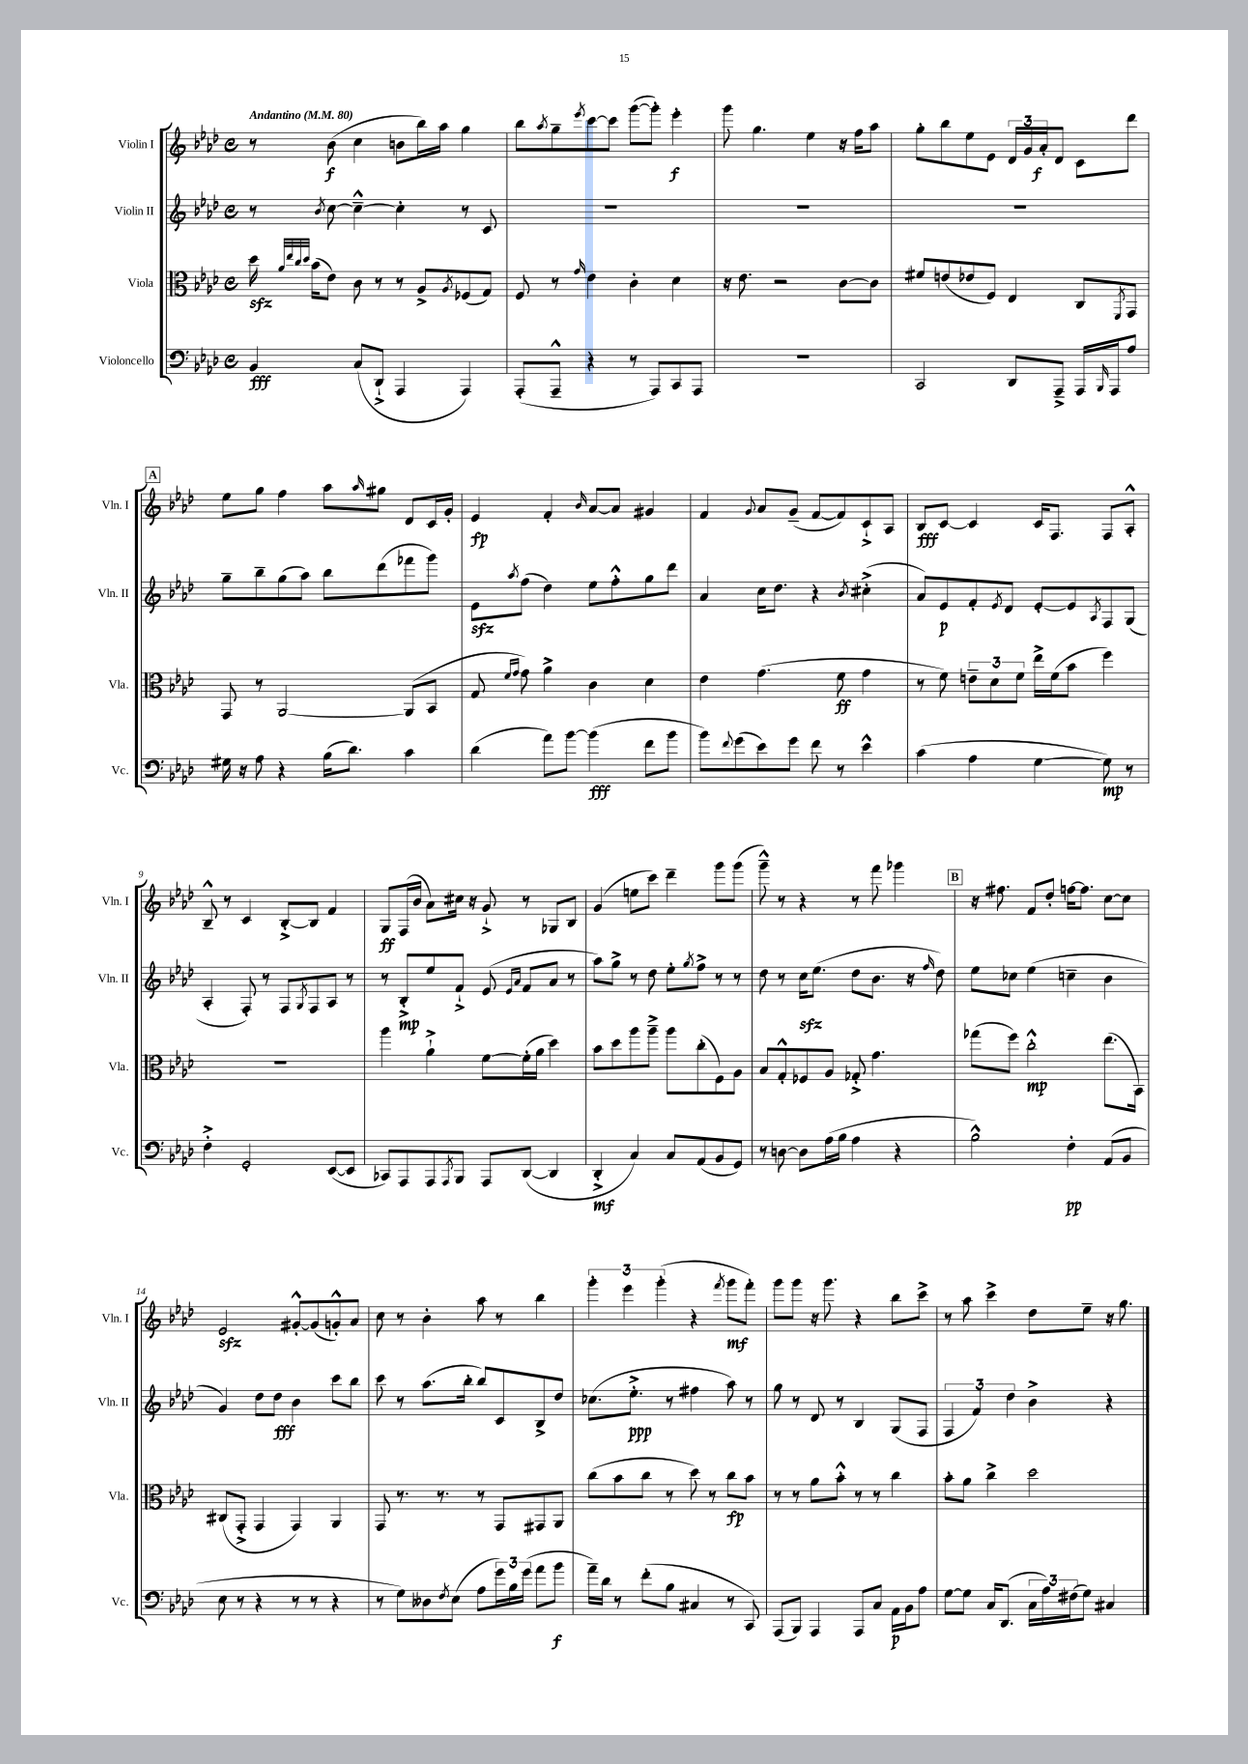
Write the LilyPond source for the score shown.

<<
\new StaffGroup <<
\new Staff = "s0" \with { instrumentName = "Violin I" shortInstrumentName = "Vln. I" } {
    \clef treble \key aes \major \defaultTimeSignature \time 4/4 \tempo "Andantino" 4 = 80
    r8 bes'8\f( c''4 b'8 bes''16) aes''16 g''4 |
    bes''8 \acciaccatura { aes''8 } g''8-- \acciaccatura { ees'''8 } c'''8~ c'''8 g'''8~( g'''8-.) ees'''4-.\f |
    g'''8 g''4. ees''4 r16 f''16 aes''8 |
    g''8-. bes''8 ees''8 ees'8 \tuplet 3/2 { des'16 g'16 aes'16-.\f } des'8 c'8 des'''8 |
    \mark \markup { \box "A" } ees''8 g''8 f''4 aes''8 \grace { aes''16 } gis''8 des'8 c'16 g'16-. |
    ees'4\fp f'4-. \grace { bes'16 } aes'8~ aes'8 gis'4 |
    f'4 \appoggiatura { g'8 } aes'8 g'8--( f'8~ f'8) c'8-!-> aes8 |
    bes8\fff c'8~ c'4 c'16 f8. f8 aes8-.-^ |
    bes8---^ r8 c'4 bes8~-.-> bes8 f'4 |
    g8\ff f16( bes'16 aes'8) cis''16 r16 g'8-!-> r8 ges8 bes8 |
    g'4( e''8 c'''8) des'''4-- g'''8 g'''8( |
    g'''8---^) r8 r4 r8 f'''8 ges'''4 |
    \mark \markup { \box "B" } r16 fis''8. f'8 des''8-. f''16~ f''8. c''8~ c''8 |
    ees'2\sfz gis'8~-.-^ gis'8( g'8-.-^) aes'8 |
    c''8 r8 bes'4-. aes''8 r8 bes''4 |
    \tuplet 3/2 { g'''4-. ees'''4 g'''4-.( } r4 \acciaccatura { f'''8 } g'''8\mf f'''8-.) |
    g'''8 g'''8 r16 g'''8. r4 bes''8 c'''8-> |
    r8 aes''8 c'''4-> des''8 ees''8-- r16 g''8. \bar "|." |
}
\new Staff = "s1" \with { instrumentName = "Violin II" shortInstrumentName = "Vln. II" } {
    \clef treble \key aes \major \defaultTimeSignature \time 4/4
    r8 \acciaccatura { bes'8 } c''8~ c''4~---^ c''4-. r8 c'8 |
    R1 |
    R1 |
    R1 |
    \mark \markup { \box "A" } g''8-- bes''8-- g''8( aes''8) bes''8 des'''8( fes'''8 g'''8) |
    ees'8\sfz \acciaccatura { aes''8 } f''8( des''4) ees''8 f''8-.-^ g''8 des'''8 |
    aes'4 c''16 des''8. r4 \acciaccatura { bes'8 } cis''4-.->( |
    aes'8) ees'8\p f'8-. \acciaccatura { ees'8 } des'8 ees'8~-. ees'8 \acciaccatura { aes8 } f8 g8( |
    aes4-. f8-.) r8 f8 \acciaccatura { g8 } f8 aes8 r8 |
    r8 bes8-.->\mp ees''8 f'8-!-> ees'8( \grace { ees'16 aes'16 } f'8 aes'8 r8 |
    aes''8) g''8-> r8 des''8 ees''8-. \acciaccatura { g''8 } f''8-> r8 r8 |
    des''8 r8 c''16\sfz ees''8.( des''8 bes'8. r16 \grace { f''16 } des''8) |
    \mark \markup { \box "B" } ees''8 ces''8 ees''4( c''4-- bes'4 |
    g'4) des''8 des''8\fff bes'4 c'''8 bes''8 |
    c'''8 r8 aes''8.( bes''16-. bes''8) c'8 bes8-> des''8 |
    ces''8.( ees''8.-.->\ppp r8 fis''4 aes''8) r8 |
    g''8 r8 des'8 r8 bes4 g8( f8 |
    \tuplet 3/2 { f4 f'4) des''4 } bes'4-> r4 \bar "|." |
}
\new Staff = "s2" \with { instrumentName = "Viola" shortInstrumentName = "Vla." } {
    \clef alto \key aes \major \defaultTimeSignature \time 4/4
    des''16\sfz \grace { aes'32 ees''32 c''32 des''32 } bes'16( ees'8) c'8 r8 r8 aes8-> \acciaccatura { aes8 } fes8( g8) |
    f8 r8 \grace { g'16 } ees'4 c'4-. des'4 |
    r16 ees'8. r2 c'8~ c'8 |
    fis'8 e'8( ees'8 f8) ees4 c8 \acciaccatura { f,8 } g,8 |
    \mark \markup { \box "A" } g,8 r8 aes,2~ aes,8( bes,8 |
    g8 \grace { f'16 g'16 } g'8) aes'4-> c'4 des'4 |
    ees'4 g'4.( f'8\ff g'4 |
    r8 f'8) \tuplet 3/2 { e'8-- des'8 f'8 } ees''16-> f'16( bes'8 f''4) |
    R1 |
    aes''4 aes'4-!-> f'8~ f'16-.( aes'16 des''4) |
    bes'8 des''8 aes''8 aes''8---> aes''8 c''8-.( f8) aes8 |
    bes8 g8-.-^ fes8 aes8 ges8-.-> g'4. |
    \mark \markup { \box "B" } ges''8( f''8) c''2-.-^\mp ees''8.( bes,16) |
    cis8( g,8-.-> g,4 g,4) aes,4 |
    g,8 r8. r8. r8 g,8 gis,8 aes,8 |
    c''8( bes'8 c''8 r8 des''8) r8 c''8\fp bes'8 |
    r8 r8 aes'8 bes'8-.-^ r8 r8 c''4 |
    bes'8-. aes'8 c''4-> des''2 \bar "|." |
}
\new Staff = "s3" \with { instrumentName = "Violoncello" shortInstrumentName = "Vc." } {
    \clef bass \key aes \major \defaultTimeSignature \time 4/4
    bes,4\fff c8( des,8-!-> aes,,4 aes,,4) |
    aes,,8-.( aes,,8---^ r4 r8 aes,,8) c,8 aes,,8 |
    R1 |
    c,2 des,8 aes,,8---> aes,,16 \grace { bes,,16 } aes,,16 aes8 |
    \mark \markup { \box "A" } gis16 r16 aes8 r4 bes16( des'8.) c'4 |
    des'4( aes'8) bes'8~ bes'4\fff( f'8 bes'8 |
    bes'8) \appoggiatura { f'8 } g'8( ees'8) g'8 f'8 r8 ees'4-^ |
    c'4( aes4 g4~ g8\mp) r8 |
    f4-.-> g,2-. ees,8~( ees,8 |
    ces,8) aes,,8 aes,,8 \acciaccatura { aes,,8 } bes,,8 aes,,8 des,8~( des,4 |
    des,4-.->\mf c4) c8 aes,8( bes,8 g,8) |
    r8 d8~ d8 aes16( bes16 aes4 r4 |
    \mark \markup { \box "B" } bes2-^) f4-.\pp aes,8( bes,8 |
    ees8 r8 r4 r8 r8 r4 |
    r8 g8) deses8 \acciaccatura { f8 } ees8( aes8 \tuplet 3/2 { g'16) bes16 g'16( } aes'8 bes'8\f |
    aes'16--) des'16 r8 f'8-.( bes8 cis4 r8 c,8) |
    aes,,8( bes,,8) aes,,4 aes,,8 c8 aes,16\p bes,16 aes8 |
    g8~ g8 c16 des,8.( \tuplet 3/2 { c16 aes16) fis16( } g8) cis4 \bar "|." |
}
>>
>>
